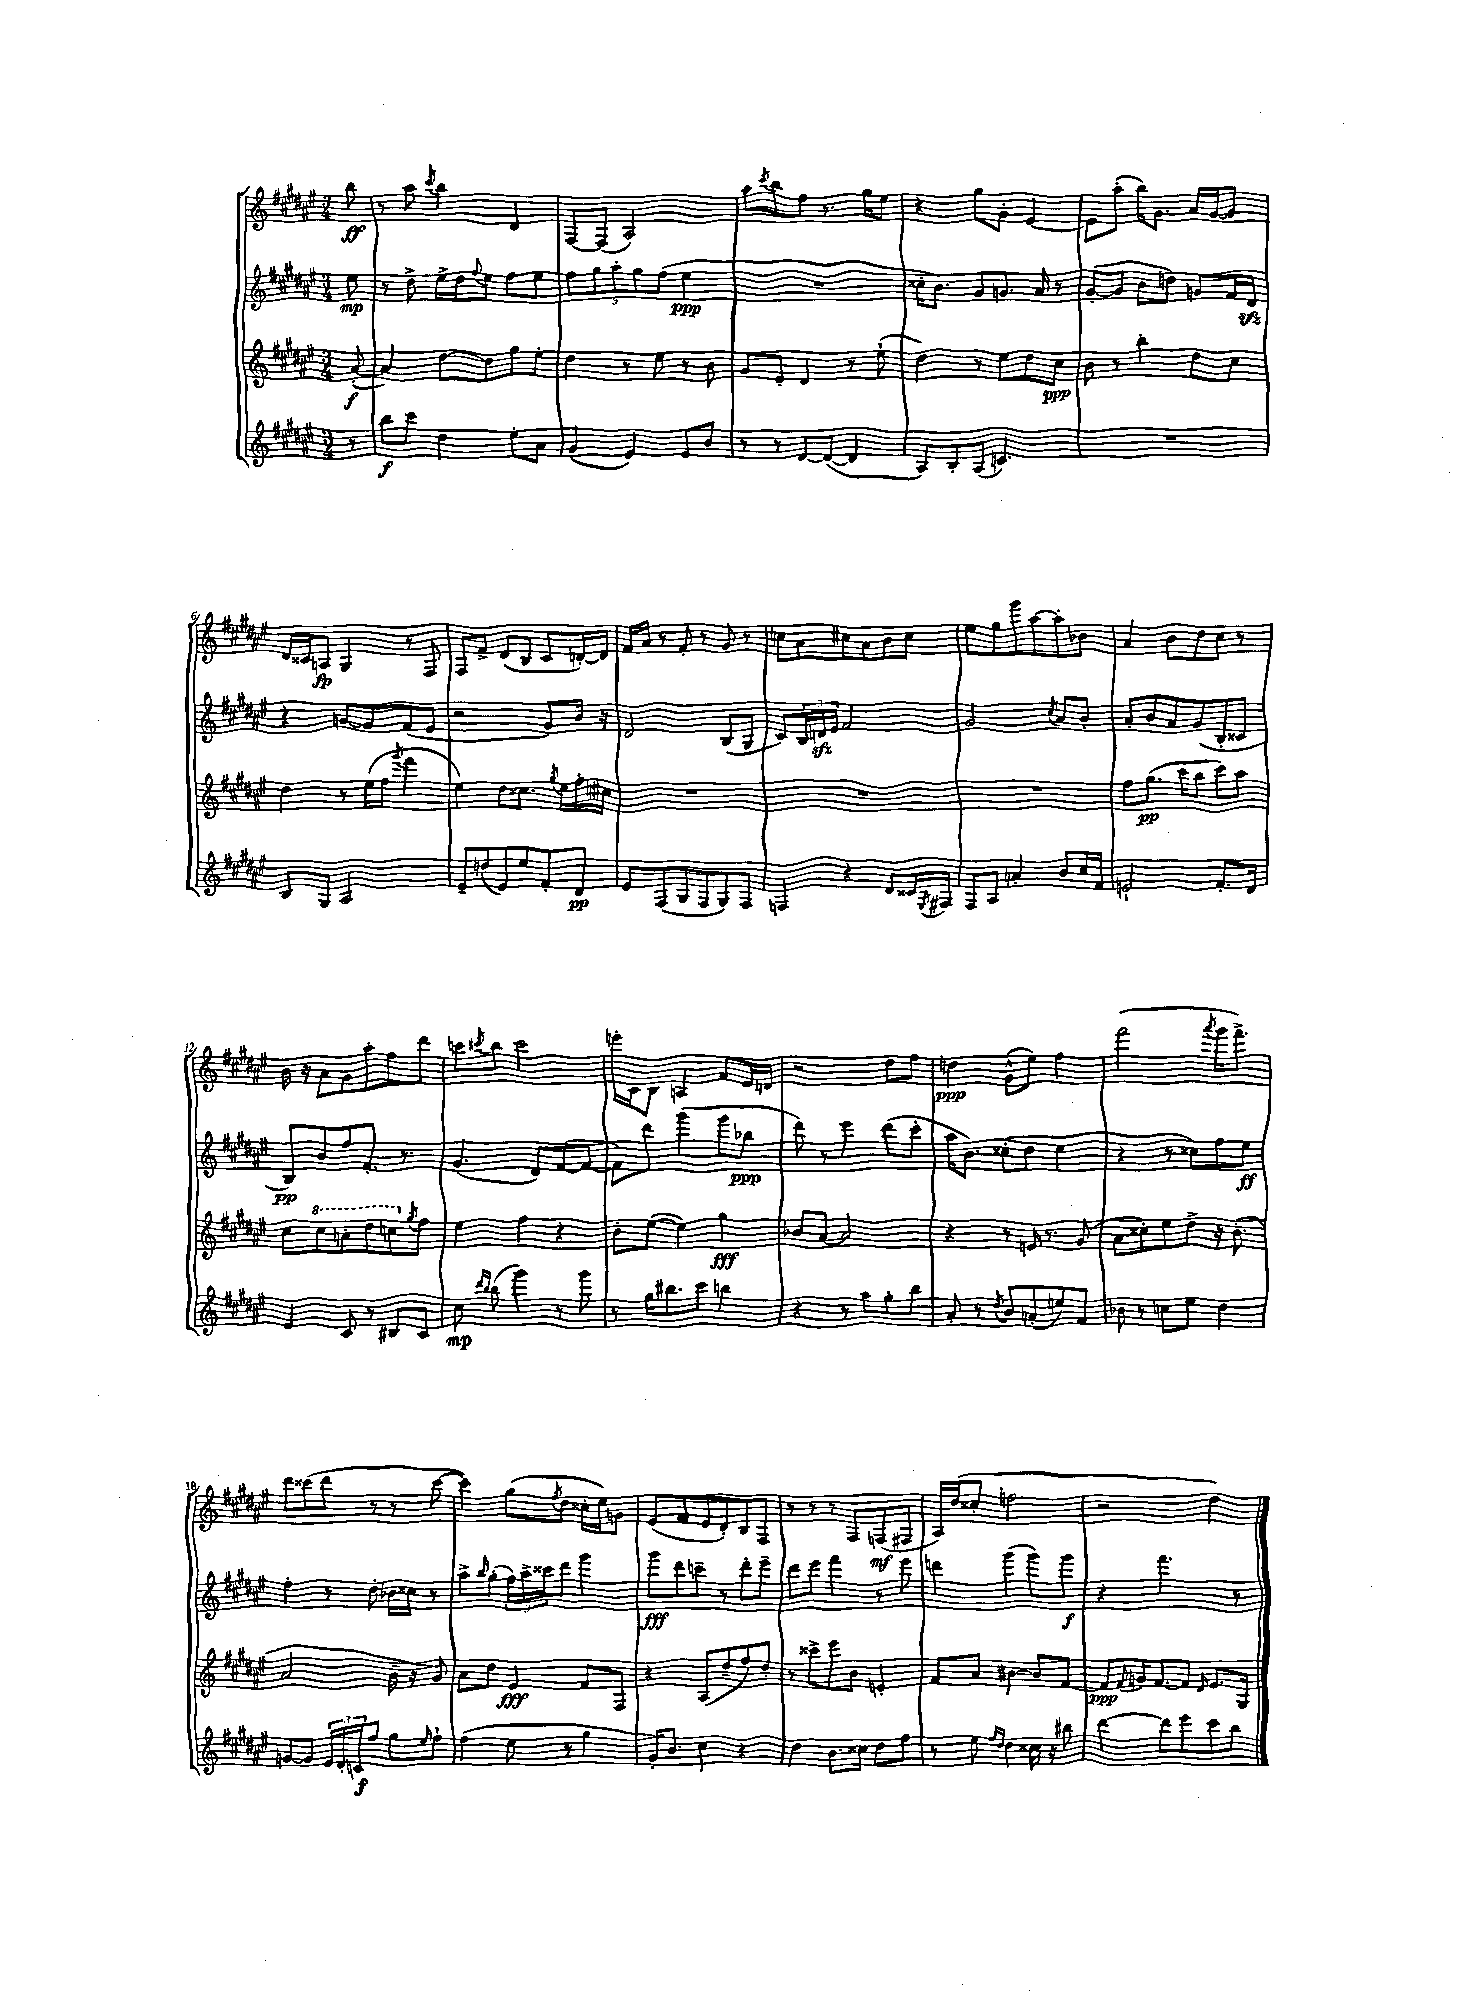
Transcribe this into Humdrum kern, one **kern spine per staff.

**kern	**dynam	**kern	**dynam	**kern	**dynam	**kern	**dynam
*part4	*part4	*part3	*part3	*part2	*part2	*part1	*part1
*staff4	*staff4	*staff3	*staff3	*staff2	*staff2	*staff1	*staff1
*clefG2	*	*clefG2	*	*clefG2	*	*clefG2	*
*k[f#c#g#d#a#e#]	*	*k[f#c#g#d#a#e#]	*	*k[f#c#g#d#a#e#]	*	*k[f#c#g#d#a#e#]	*
*M3/4	*	*M3/4	*	*M3/4	*	*M3/4	*
=	=	=	=	=	=	=	=
8r	.	([8a#'/	f	8ee#\	mp	8bb\	ff
=1	=1	=1	=1	=1	=1	=1	=1
8bb\L	f	4a#/])	.	8r	.	8r	.
8ccc#\J	.	.	.	8dd#^\	.	8aa#\	.
.	.	.	.	.	.	8qccc#/	.
4dd#\	.	[8dd#\L	.	16ee#^\LL	.	4bb\	.
.	.	.	.	16dd#\J	.	.	.
.	.	.	.	8qqff#/	.	.	.
.	.	8dd#\]	.	8ee#\J	.	.	.
8ee#'\L	.	8gg#\	.	8ff#\L	.	4d#/	.
8a#\J	.	8ee#'\J	.	8ee#\J	.	.	.
=2	=2	=2	=2	=2	=2	=2	=2
(4g#/	.	4dd#\	.	10ff#\L	.	[8F#/L	.
.	.	.	.	10gg#\	.	.	.
.	.	.	.	.	.	(8F#/J]	.
.	.	.	.	10aa#'\	.	.	.
4e#/)	.	8r	.	.	.	2A#/)	.
.	.	.	.	10gg#\	.	.	.
.	.	8ee#\	.	.	.	.	.
.	.	.	.	(10ff#\J	.	.	.
8e#/L	.	8r	.	4ee#\	ppp	.	.
8b/J	.	8b\	.	.	.	.	.
=3	=3	=3	=3	=3	=3	=3	=3
8r	.	8g#/L	.	2.r	.	8aa#\L	.
.	.	.	.	.	.	8qccc#/	.
8r	.	8e#'/J	.	.	.	8bb\	.
[8d#/L	.	4d#/	.	.	.	8ff#\J	.
(8d#/J_	.	.	.	.	.	8.r	.
4d#/]	.	8r	.	.	.	.	.
.	.	.	.	.	.	16gg#\KL	.
.	.	(8ee#`\	.	.	.	8ee#\J	.
=4	=4	=4	=4	=4	=4	=4	=4
8A#/L)	.	4dd#\)	.	16cc##X'\KL	.	4r	.
.	.	.	.	8.b\J)	.	.	.
8B'/	.	.	.	.	.	.	.
(8A#/J	.	8r	.	8g#/L	.	8gg#\L	.
4.cn/)	.	8ee#\L	.	8.gn/J	.	8g#'\J	.
.	.	8dd#\	.	.	.	[4e#/	.
.	.	.	.	16a#/	.	.	.
.	.	8cc#\J	ppp	8r	.	.	.
=5	=5	=5	=5	=5	=5	=5	=5
2.r	.	8b\	.	([8g#'/L	.	8e#\L]	.
.	.	8r	.	8g#/J]	.	(8aa#'\J	.
.	.	4bb'\	.	8b\L	.	16bb\KL)	.
.	.	.	.	.	.	8.g#\J	.
.	.	.	.	8ddn\J)	.	.	.
.	.	8dd#\L	.	8gn/L	.	16a#/LL	.
.	.	.	.	.	.	[16g#/J	.
.	.	8cc#\J	.	16f#/L	.	8g#/J]	.
.	.	.	.	16d#zz/JJ	.	.	.
!!LO:LB:g=z
=6	=6	=6	=6	=6	=6	=6	=6
8B/L	.	4dd#\	.	4r	.	16d#/LL	.
.	.	.	.	.	.	16c##X/J	.
8G#/J	.	.	.	.	.	8An/J	fp
2A#/	.	8r	.	[8gn/L	.	4G#/	.
.	.	(16ee#\LL	.	8g/]	.	.	.
.	.	16ff#\JJ	.	.	.	.	.
.	.	8qggg#/	.	.	.	.	.
.	.	4fff#\	.	(8f#/	.	8r	.
.	.	.	.	8e#/J	.	8F#/	.
=7	=7	=7	=7	=7	=7	=7	=7
8e#~/L	.	4ee#\)	.	2r	.	8F#/L	.
(8ddn/	.	.	.	.	.	8f#^/J	.
8e#/)	.	8dd#\L	.	.	.	(8d#/L	.
8ee#/	.	8.cc##X\J	.	.	.	8B/J	.
8f#'/	.	.	.	8g#/L)	.	8c#/L	.
.	.	8qgg#/	.	.	.	.	.
.	.	16ee#\LL	.	.	.	.	.
8d#/J	pp	16ff#'\	.	16b/Jk	.	[16dn'/L)	.
.	.	16cc#X\JJ	.	16r	.	16d/JJ]	.
=8	=8	=8	=8	=8	=8	=8	=8
8e#/L	.	2.r	.	2d#/	.	16f#/LL	.
.	.	.	.	.	.	16a#/JJ	.
(8F#/	.	.	.	.	.	8r	.
8G#/	.	.	.	.	.	8f#'/	.
8F#/	.	.	.	.	.	8r	.
8G#/)	.	.	.	(8B/L	.	8g#/	.
8F#/J	.	.	.	8G#/J	.	8r	.
=9	=9	=9	=9	=9	=9	=9	=9
4Fn/	.	2.r	.	8c#/L)	.	8ccn\L	.
.	.	.	.	24B/L	.	8a#\	.
.	.	.	.	24dnzz/	.	.	.
.	.	.	.	24e#/JJ	.	.	.
4r	.	.	.	2f#/	.	8cc#X\	.
.	.	.	.	.	.	8a#\	.
8d#/L	.	.	.	.	.	8b\	.
16c##X/L	.	.	.	.	.	8cc#\J	.
8qE#/	.	.	.	.	.	.	.
16F#X/JJ	.	.	.	.	.	.	.
=10	=10	=10	=10	=10	=10	=10	=10
8F#/L	.	2.r	.	2g#/	.	8ee#\L	.
8A#/J	.	.	.	.	.	8gg#\	.
4an'/	.	.	.	.	.	8ggg#\	.
.	.	.	.	.	.	[8aa#\	.
.	.	.	.	8qcc#/	.	.	.
8b/L	.	.	.	8a#/L	.	8aa#'\]	.
16cc#/L	.	.	.	8b'/J	.	8b-X\J	.
16f#/JJ	.	.	.	.	.	.	.
=11	=11	=11	=11	=11	=11	=11	=11
2en`/	.	8ff#\L	.	8a#'/L	.	4a#/	.
.	.	(8.gg#\J	pp	8b/	.	.	.
.	.	.	.	8a#/	.	8b\L	.
.	.	16ccc#\KL	.	.	.	.	.
.	.	8bb\J	.	(8g#/	.	8dd#\	.
8.f#'/L	.	8ccc#\L)	.	8B'/	.	8cc#\J	.
.	.	8aa#\J	.	8c##X/J	.	8r	.
16d#/Jk	.	.	.	.	.	.	.
!!LO:LB:g=z
=12	=12	=12	=12	=12	=12	=12	=12
4e#/	.	8cc#\L	.	8B/L)	pp	16b\	.
.	.	.	.	.	.	16r	.
*	*	*8va	*	*	*	*	*
.	.	8ccc#\	.	8b/	.	8a#\L	.
8c#/	.	8aan'\	.	8ff#/	.	8g#\	.
8r	.	8ddd#\	.	8.f#'/J	.	8aa#'\	.
8B#X/L	.	8cccn\	.	.	.	8ff#\	.
.	.	.	.	8.r	.	.	.
*	*	*X8va	*	*	*	*	*
.	.	8qgg#/	.	.	.	.	.
8c#/J	.	8ff#\J	.	.	.	8ddd#\J	.
=13	=13	=13	=13	=13	=13	=13	=13
8cc#\	mp	4ee#\	.	(4.g#/	.	8cccn\L	.
16qqddd#/LL	.	.	.	.	.	.	.
16qqbb/JJ	.	.	.	.	.	8qccc#X/	.
(8bb\	.	.	.	.	.	8bb\J	.
4ggg#\)	.	4ff#\	.	.	.	2ccc#\	.
.	.	.	.	8d#/L)	.	.	.
8r	.	4r	.	([8f#/	.	.	.
8ggg#\	.	.	.	8f#/J_	.	.	.
=14	=14	=14	=14	=14	=14	=14	=14
8r	.	8b'\L	.	8f#\L])	.	16eeen'\LL	.
.	.	.	.	.	.	16c#\J	.
16gg#\KL	.	([8ee#\J	.	8ddd#\J	.	8B\J	.
8.bb#X\	.	.	.	.	.	.	.
.	.	4ee#\])	.	(4ggg#\	.	4An/	.
8ccc#\J	.	.	.	.	.	.	.
4bbn\	.	4gg#\	fff	8ggg#\L	.	8f#/L	.
.	.	.	.	8bb-X\J	ppp	16e#/L	.
.	.	.	.	.	.	16dn/JJ	.
=15	=15	=15	=15	=15	=15	=15	=15
4r	.	8b-X/L	.	8ddd#\)	.	2r	.
.	.	[8a#/J	.	8r	.	.	.
8r	.	2a#/]	.	4eee#\	.	.	.
8aa#\L	.	.	.	.	.	.	.
8gg#'\	.	.	.	(8ddd#\L	.	8dd#\L	.
8bb\J	.	.	.	8ccc#'\J	.	8ff#\J	.
=16	=16	=16	=16	=16	=16	=16	=16
8a#'/	.	4r	.	16aa#\KL	.	4ddn\	ppp
.	.	.	.	8.b\J)	.	.	.
8r	.	.	.	.	.	.	.
8qdd#/	.	.	.	.	.	.	.
8b/L	.	8r	.	(8cc##X'\L	.	(8g#^^\L	.
(8an'/	.	16en/	.	8dd#\J	.	8ee#\J)	.
.	.	8.r	.	.	.	.	.
8een/)	.	.	.	4ee#\	.	4ff#\	.
8f#/J	.	(8g#/	.	.	.	.	.
=17	=17	=17	=17	=17	=17	=17	=17
8b-X\	.	8a#\L	.	4r	.	(2fff#\	.
8r	.	8cc##X'\)	.	.	.	.	.
8ccn\L	.	8ee#\	.	8r	.	.	.
8ee#\J	.	8dd#^\J	.	8cc##X\L)	.	.	.
.	.	.	.	.	.	8qaaa#/	.
4dd#\	.	16r	.	8ff#\	.	16ggg#\KL	.
.	.	(8.b'\	.	.	.	8.fff#^\J)	.
.	.	.	.	8ee#\J	ff	.	.
!!LO:LB:g=z
=18	=18	=18	=18	=18	=18	=18	=18
[8gn/L	.	2a#/	.	4ff#'\	.	8ddd#\L	.
8g/J]	.	.	.	.	.	(8ccc##X\	.
24e#/LL	.	.	.	8r	.	8ddd#\J	.
24d#'/	.	.	.	.	.	.	.
24cn/J	f	.	.	.	.	.	.
8ff#/J	.	.	.	8dd#'\	.	8r	.
8gg#\L	.	16b~\	.	16b-X\LL	.	8r	.
.	.	16r	.	16cc##X\JJ	.	.	.
16qqee#/	.	.	.	.	.	.	.
8ff#`\J	.	8g#/)	.	8r	.	[8ccc##\	.
=19	=19	=19	=19	=19	=19	=19	=19
(4ff#\	.	8a#\L	.	8aa#^\L	.	4ccc##\])	.
.	.	.	.	16qqbb/	.	.	.
.	.	8dd#\J	.	(8gg#'\J	.	.	.
8ee#\	.	4e#/	fff	24ff#\LL)	.	(8gg#\L	.
.	.	.	.	24aa#^\	.	.	.
.	.	.	.	24ccc##X\J	.	.	.
.	.	.	.	.	.	8qff#/	.
8r	.	.	.	8ddd#\J	.	8dd#\J	.
4gg#\	.	8f#/L	.	4ggg#\	.	16cc##X'\LL	.
.	.	.	.	.	.	16ee#\J)	.
.	.	8F#/J	.	.	.	8gn\J	.
=20	=20	=20	=20	=20	=20	=20	=20
16g#'/KL)	.	4r	.	8ggg#\L	fff	(8e#/L	.
8.b/J	.	.	.	.	.	.	.
.	.	.	.	8ddd#\	.	8f#/	.
4cc#\	.	(8A#/L	.	8cccn~\J	.	8e#/	.
.	.	8dd#~/	.	8r	.	8d#'/)	.
4r	.	8ff#/)	.	8ddd#'\L	.	8B/	.
.	.	8dd#'/J	.	8eee#~\J	.	8F#/J	.
=21	=21	=21	=21	=21	=21	=21	=21
4dd#\	.	8r	.	8ddd#\L	.	8r	.
.	.	8ccc##X^\L	.	8eee#\J	.	8r	.
8.b\L	.	8eee#\	.	4fff#\	.	8r	.
.	.	8b\J	.	.	.	8F#/L	.
16cc##X\Jk	.	.	.	.	.	.	.
8dd#\L	.	4en'/	.	8r	.	(8Fn/	mf
8ff#\J	.	.	.	8eee#\	.	8F#X/J	.
=22	=22	=22	=22	=22	=22	=22	=22
8r	.	8f#/L	.	4dddn\	.	16A#/LL)	.
.	.	.	.	.	.	(16dd#/J	.
8ee#\	.	8a#/J	.	.	.	8cc##X'/J	.
16qqff#/LL	.	.	.	.	.	.	.
16qqdd#/JJ	.	.	.	.	.	.	.
4dd#\	.	[4b#X\	.	(4ggg#\	.	2ffn\	.
16cc##X\	.	8b#/L]	.	8ggg#\L)	.	.	.
16r	.	.	.	.	.	.	.
8bb#X\	.	[8f#/J	.	8ggg#\J	f	.	.
=23	=23	=23	=23	=23	=23	=23	=23
[4ddd#\	.	8f#/L]	ppp	4r	.	2r	.
.	.	8qqf#/	.	.	.	.	.
.	.	16gn/K	.	.	.	.	.
.	.	[8.f#/	.	.	.	.	.
8ddd#\L]	.	.	.	4.fff#\	.	.	.
8eee#\	.	8f#/J]	.	.	.	.	.
.	.	16qqd#/	.	.	.	.	.
8ccc#\	.	8.e#/L	.	.	.	4dd#\)	.
8bb\J	.	.	.	8r	.	.	.
.	.	16G#/Jk	.	.	.	.	.
==	==	==	==	==	==	==	==
*-	*-	*-	*-	*-	*-	*-	*-
